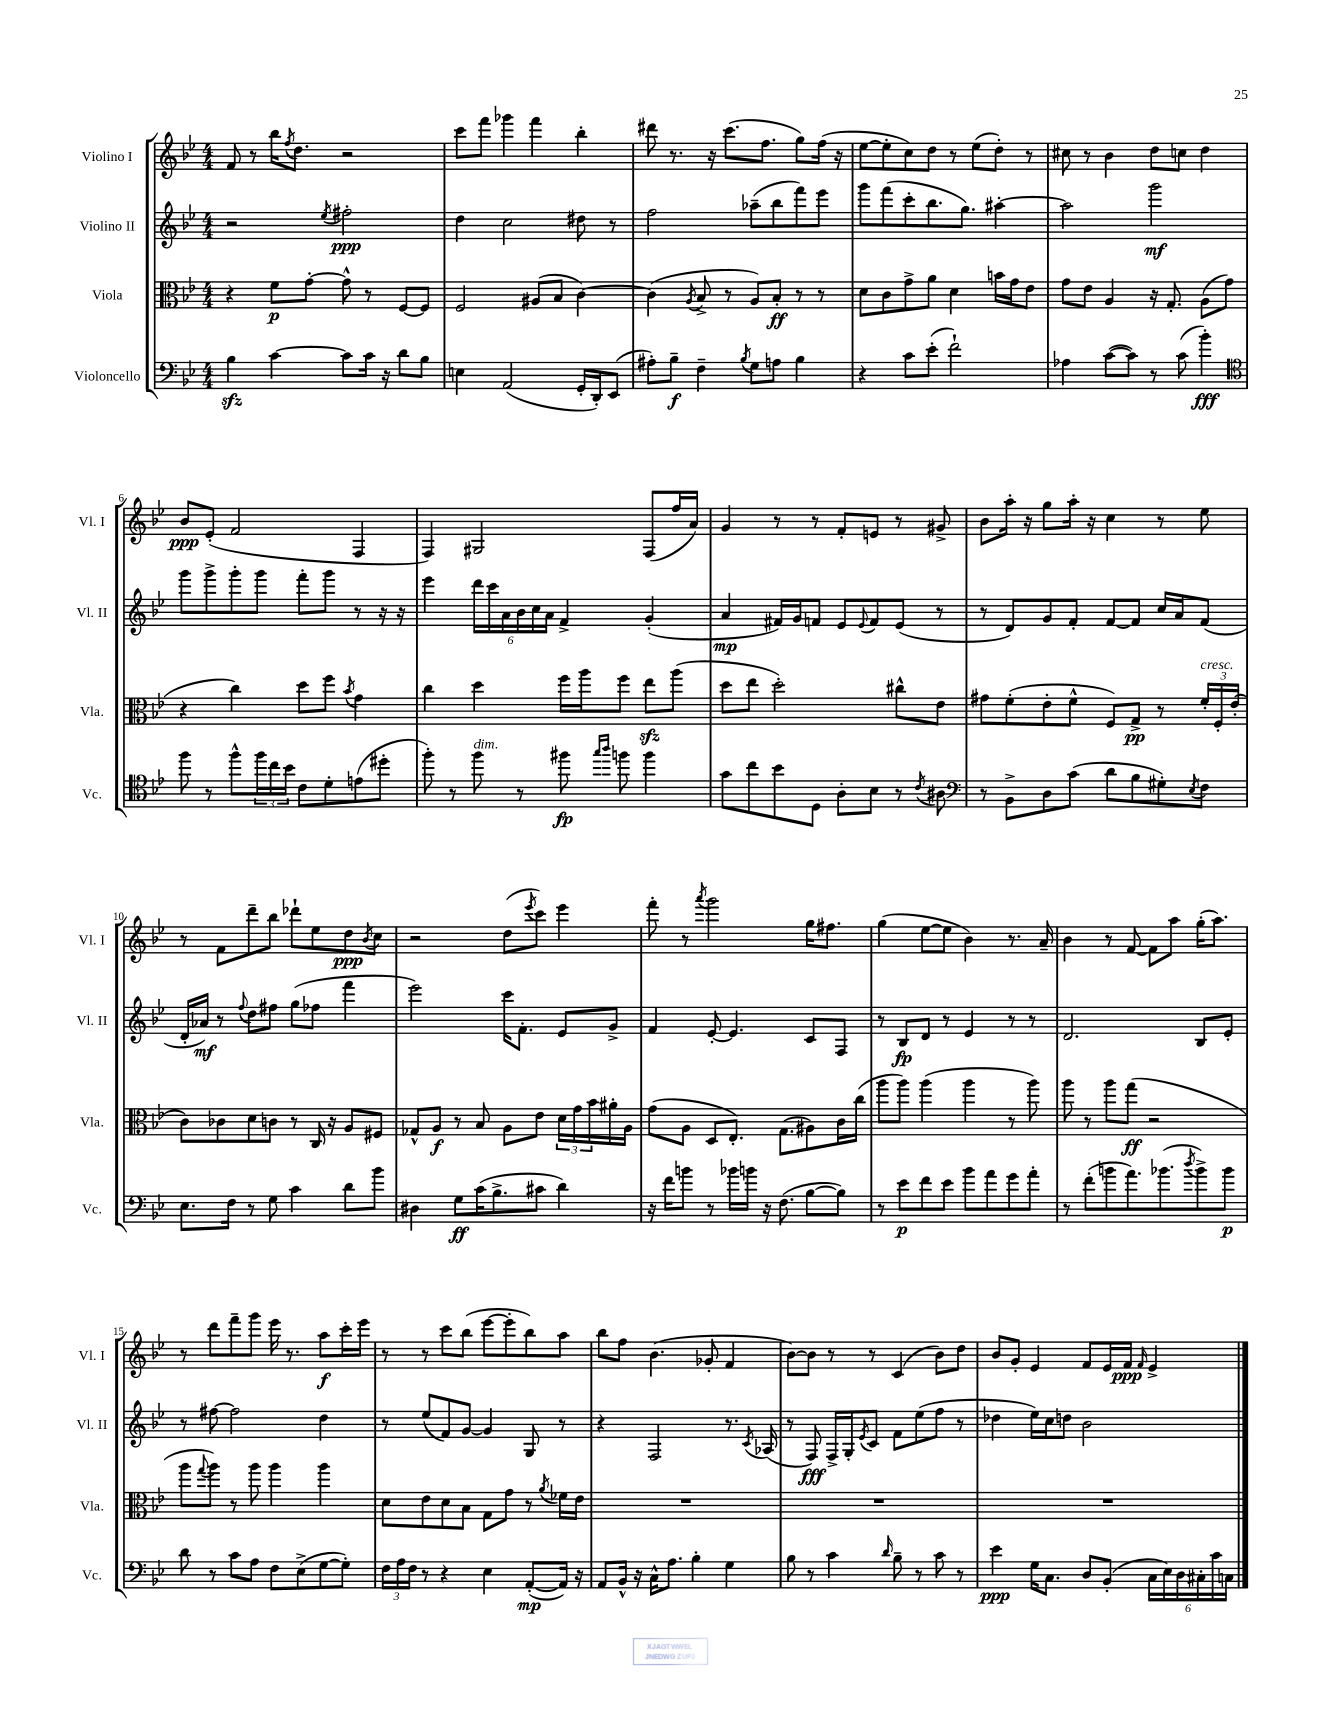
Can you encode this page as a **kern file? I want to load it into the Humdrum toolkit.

**kern	**kern	**kern	**kern
*staff4	*staff3	*staff2	*staff1
*clefF4	*clefC3	*clefG2	*clefG2
*k[b-e-]	*k[b-e-]	*k[b-e-]	*k[b-e-]
*M4/4	*M4/4	*M4/4	*M4/4
4B-	4r	2r	8f
.	.	.	8r
[4c	8f	.	16bb-
.	.	.	8qff
.	.	.	8.dd
.	[8g'	.	.
.	.	8qee-	.
8c]	8g^^]	2ff#'	2r
16c	8r	.	.
16r	.	.	.
8d	[8F	.	.
8B-	8F]	.	.
=	=	=	=
4E	2F	4dd	8ccc
.	.	.	8fff
(2AA	.	2cc	4ggg-
.	(8A#	.	4fff
.	8B-	.	.
16GG'	[4c)	8dd#	4bb-'
16DD')	.	.	.
(8EE-	.	8r	.
=	=	=	=
8A#')	(4c]	2ff	8ddd#
8B-~	.	.	8.r
.	8qA	.	.
4F~	8B-^	.	.
.	.	.	16r
.	8r	.	(8.ccc
8qB-	.	.	.
8G	8A)	(8aa-~	.
.	.	.	8.ff
8A	8B-'	8bb-	.
4B-	8r	8fff)	8gg)
.	8r	8eee-	(16ff
.	.	.	16r
=	=	=	=
4r	8d	8ggg	[8ee-
.	8c	(8fff	8ee-']
8c	8g^	8ccc'	8cc)
(8e-'	8a	8.bb-	8dd
2f`)	4d	.	8r
.	.	8.gg)	.
.	.	.	(8ee-
.	16b	[4aa#'	8dd')
.	16g	.	.
.	8e-	.	8r
=	=	=	=
4A-	8g	2aa#]	8cc#
.	8e-	.	8r
([8c	4A	.	4b-
8c])	.	.	.
8r	16r	2ggg	8dd
.	8.G'	.	.
(8c	.	.	8cc
4b-')	(8A	.	4dd
.	8g	.	.
=	=	=	=
*clefC4	*	*	*
8ff	4r	8ggg	8b-
8r	.	8ggg^	(8e-'
8ff^^	4cc)	8ggg'	2f
24ff	.	8ggg	.
24cc	.	.	.
24b-	.	.	.
8c	8dd	8fff'	.
8d'	8ff	8ggg	.
.	8qb-	.	.
(8e	4g	8r	4F
8dd#'	.	16r	.
.	.	16r	.
=	=	=	=
8ff')	4cc	4eee-	4F)
8r	.	.	.
8ff	4dd	24ddd	2G#
.	.	24ccc	.
.	.	24a	.
8r	.	24b-	.
.	.	24cc	.
.	.	24a	.
8ff#	16ff	4f^	.
.	16aa	.	.
16qqgg	.	.	.
16qqaa	.	.	.
8ff	8ff	.	.
4ff	8ee-	(4g'	(8F
.	(8aa	.	16ff
.	.	.	16a)
=	=	=	=
8g	8dd	4a	4g
8cc	8ee-	.	.
8b-	2dd')	16f#)	8r
.	.	16g	.
8D	.	8f	8r
8A'	.	8e-	8f'
.	.	8qqe-	.
8B-	.	8f	8e
8r	8cc#^^	(8e-	8r
8qc	.	.	.
8A#	8e-	8r	8g#^
=	=	=	=
*clefF4	*	*	*
8r	8g#	8r	8b-
8BB-^	(8f'	8d)	16aa'
.	.	.	16r
8D	8e-'	8g	8gg
(8c	8f^^	8f'	16aa'
.	.	.	16r
8d	8F)	[8f	4cc
8B-	8G^	8f]	.
8G#')	8r	16cc	8r
.	.	16a	.
8qE-	.	.	.
8F	24f'	(8f	8ee-
.	24F'	.	.
.	(24e-'	.	.
=	=	=	=
8.E-	8c)	16d'	8r
.	.	16a-)	.
.	8c-	8r	8f
16F	.	.	.
.	.	8qqff	.
8r	8d	8dd	8ddd~
8G	8c	8ff#	8bb-
4c	8r	(8gg	8ddd-`
.	16C	8ff-	8ee-
.	16r	.	.
8d	8A	4fff	8dd
.	.	.	8qb-
8b-	8F#	.	8cc
=	=	=	=
4D#	8G-^^	2eee-)	2r
.	8A	.	.
8G	8r	.	.
(16c	8B-	.	.
8.B-^	.	.	.
.	8A	16ccc	(8dd
.	.	8.f'	.
.	.	.	8qeee-
8c#	8e-	.	8ccc)
4d)	24d	8e-	4eee-
.	24g	.	.
.	24b-	.	.
.	16a#'	8g^	.
.	16A	.	.
=	=	=	=
16r	(8g	4f	8fff'
16f	.	.	.
8b	8A	.	8r
.	.	.	8qaaa
8r	8D	[8e-'	2ggg
16b-	8.E-')	4.e-]	.
16b	.	.	.
16r	.	.	.
(8.F	(8.G	.	.
[8B-	8A#)	8c	16gg
.	.	.	8.ff#
8B-])	16c	8F	.
.	(16cc	.	.
=	=	=	=
8r	8aa	8r	(4gg
8e-	8aa)	8B-	.
8f	(4aa	8d	[8ee-
8e-	.	8r	8ee-]
8b-	4aa	4e-	4b-)
8a	.	.	.
8g	8r	8r	8.r
8a'	8aa)	8r	.
.	.	.	16a~
=	=	=	=
8r	8aa	2.d	4b-
(8f'	8r	.	.
8b	8aa	.	8r
8.a)	(8gg	.	[8f
.	2r	.	8f]
(8.b-	.	.	.
.	.	.	8aa
8qdd	.	.	.
8b-^)	.	8B-	(16gg'
.	.	.	8.aa)
8b-	.	8e-'	.
=	=	=	=
8d	8aa	8r	8r
.	8qqgg	.	.
8r	8aa)	[8ff#	8ddd
8c	8r	2ff#]	8fff~
8A	8aa	.	8ggg
8F	4aa	.	16eee-
.	.	.	8.r
(8E-^	.	.	.
[8G	4aa	4dd	8aa
8G'])	.	.	16ccc'
.	.	.	16eee-
=	=	=	=
24F	8d	8r	8r
24A	.	.	.
24F	.	.	.
8r	8e-	(8ee-	8r
4r	8d	8f)	8ccc
.	8B-	[8g	(8bb-
4E-	8G	4g]	[8eee-
.	8g	.	8eee-']
([8AA'	8r	8G	8bb-)
.	8qa	.	.
16AA])	16f-	8r	8aa
16r	16e-	.	.
=	=	=	=
8AA	1r	4r	8bb-
16BB-^^	.	.	8ff
16r	.	.	.
16C^^	.	2F	(4.b-
8.A	.	.	.
4B-'	.	.	.
.	.	.	8g-'
4G	.	8.r	4f
.	.	8qc	.
.	.	(16A-	.
=	=	=	=
8B-	1r	8r	[8b-)
8r	.	8F)	8b-]
4c	.	16F^	8r
.	.	16G'	.
.	.	8qe-	.
.	.	8c	8r
16qqd	.	.	.
8B-~	.	8f	(4c
8r	.	(8ee-	.
8c	.	8ff	8b-)
8r	.	8r	8dd
=	=	=	=
4e-	1r	4dd-	8b-
.	.	.	8g'
16G	.	16ee-)	4e-
8.C	.	16cc	.
.	.	8dd	.
8D	.	2b-	8f
(8BB-'	.	.	16e-
.	.	.	16f
.	.	.	16qqf
24C	.	.	4e-^
24E-)	.	.	.
24D	.	.	.
24C#'	.	.	.
24c	.	.	.
24C	.	.	.
==	==	==	==
*-	*-	*-	*-
